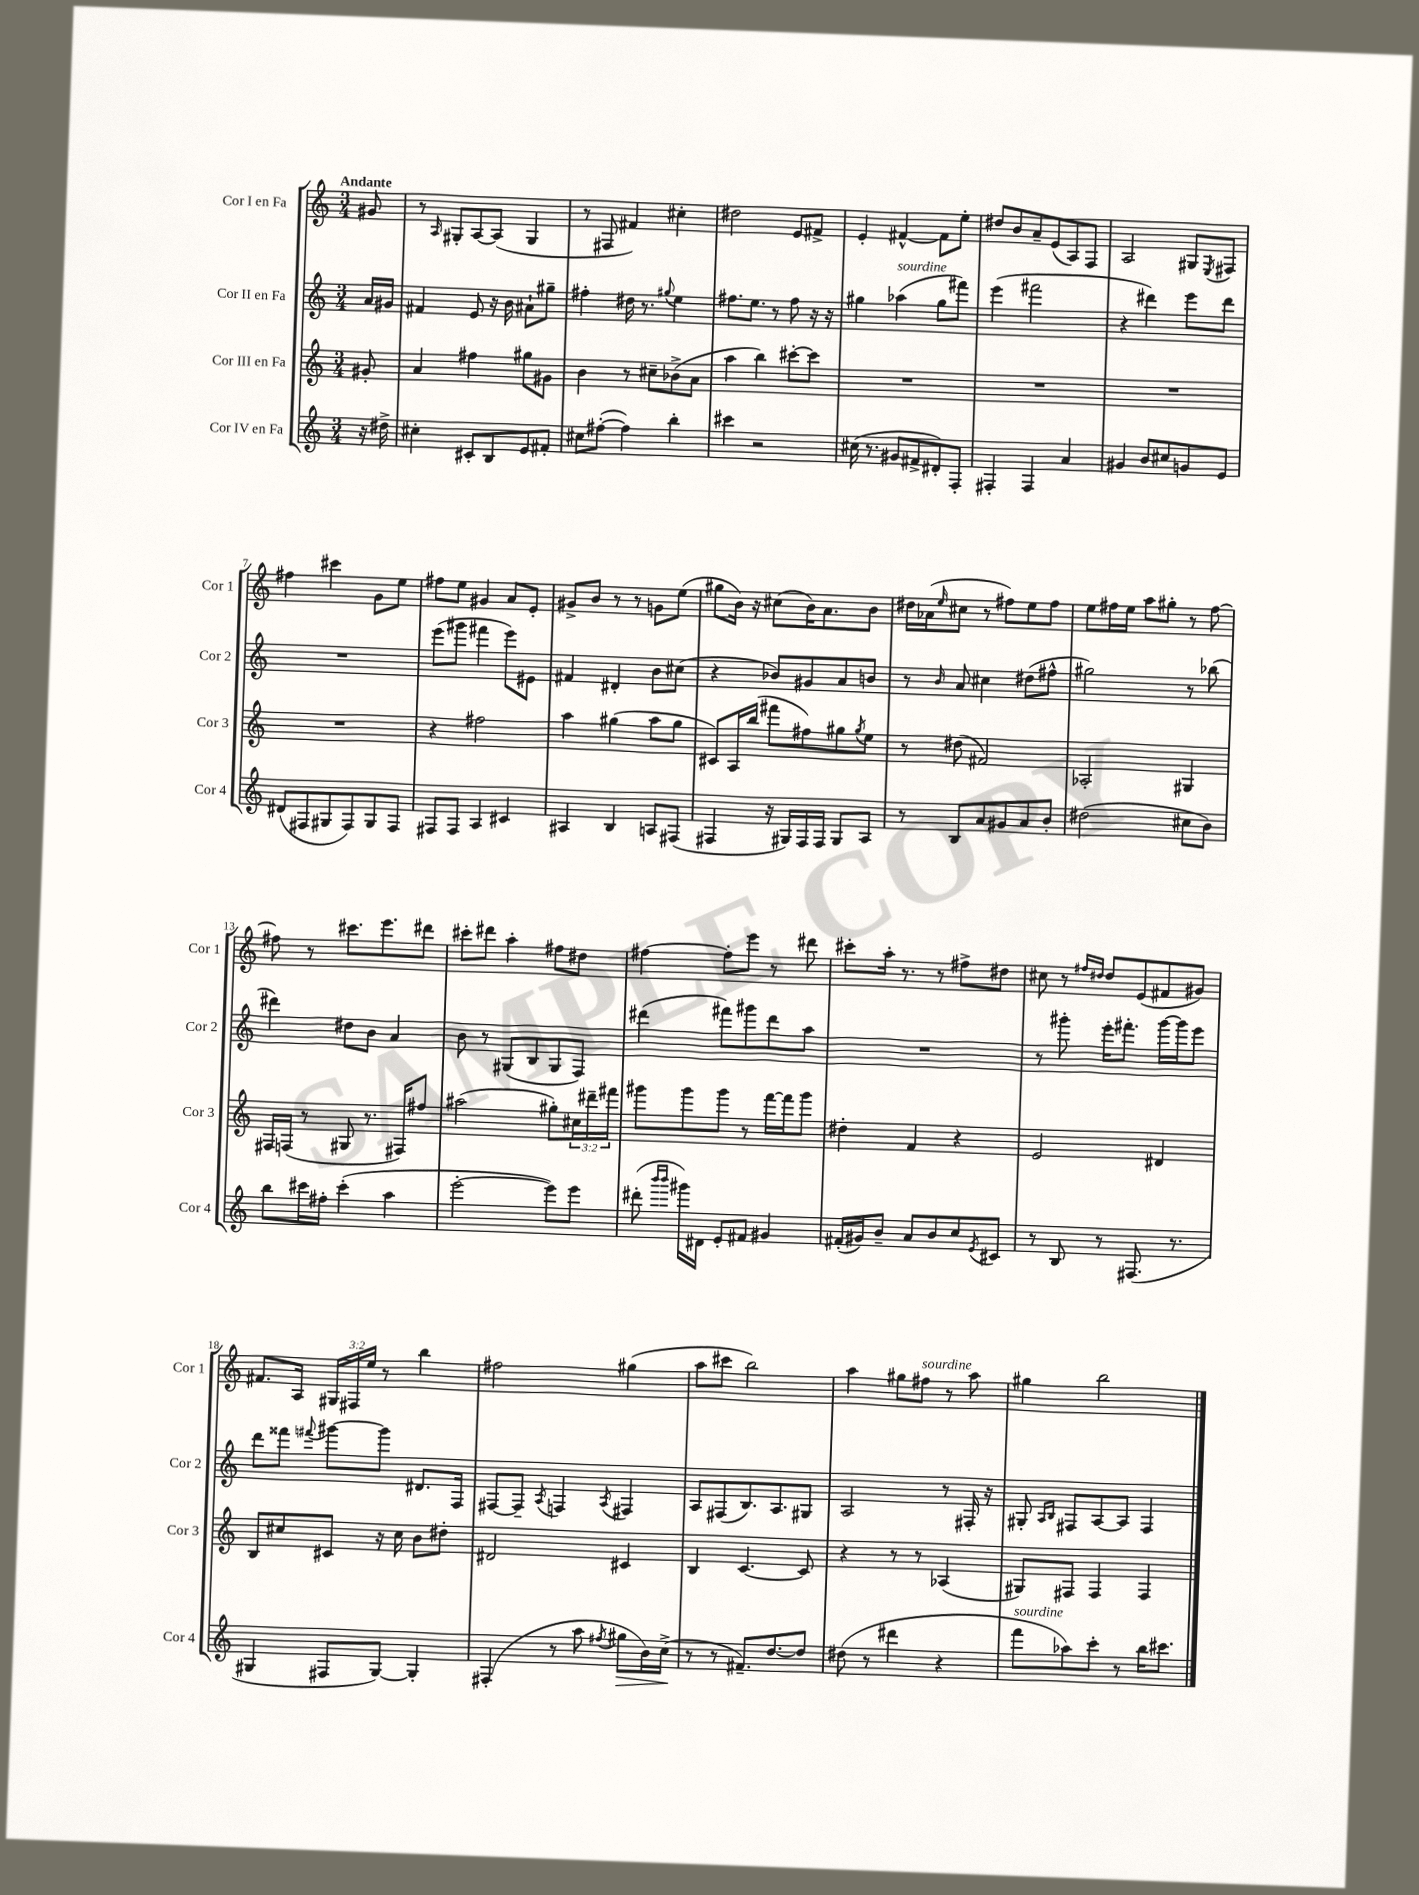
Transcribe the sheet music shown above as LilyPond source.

<<
\new StaffGroup <<
\new Staff = "s0" \with { instrumentName = "Cor I en Fa" shortInstrumentName = "Cor 1" } {
    \clef treble \key c \major \numericTimeSignature \time 3/4 \override Staff.TupletNumber.text = #tuplet-number::calc-fraction-text \partial 8 \tempo "Andante"
    gis'8 |
    r8 \grace { a16 } gis8-. a8~ a8( gis4 |
    r8 fis8 fis'4) cis''4-. |
    dis''2 e'8 fis'8-> |
    e'4-. fis'4~-^ fis'8 e''8-. |
    dis''8 b'8 a'8-- e'8( a8) f8 |
    a2 gis8 \acciaccatura { e8 } fis8 |
    fis''4 cis'''4 g'8 e''8 |
    fis''8 e''8 gis'4 a'8 e'8-. |
    gis'8-> b'8 r8 r8 g'8 e''8( |
    gis''8 b'16) r16 cis''8( b'16) a'8. b'8 |
    dis''16 aes'16( \grace { e''16 } cis''8 r8 fis''8) e''8 fis''8 |
    e''8 fis''16 e''16 a''8 gis''8-. r8 fis''8~ |
    fis''8 r8 cis'''8. e'''8. dis'''8 |
    cis'''8-. dis'''8 a''4-. fis''8 dis''8 |
    fis''4~ fis''8-. e'''8 r8 dis'''8 |
    cis'''8-. a''16-. r8. r8 fis''8-> dis''8 |
    cis''8 r8 \grace { fis''16 dis''16 } dis''8 e'8( fis'8 gis'8) |
    fis'8. a16 \tuplet 3/2 { gis16 fis16 e''16 } r8 b''4 |
    fis''2 gis''4( |
    a''8 cis'''8 b''2) |
    a''4 gis''8 fis''8^\markup { \italic "sourdine" } r8 a''8 |
    gis''4 b''2 \bar "|." |
}
\new Staff = "s1" \with { instrumentName = "Cor II en Fa" shortInstrumentName = "Cor 2" } {
    \clef treble \key c \major \numericTimeSignature \time 3/4 \partial 8
    a'16 gis'16 |
    fis'4 e'8 r16 b'16 ais'8-! gis''8-- |
    fis''4-. dis''16 r8. \appoggiatura { gis''8 } e''4 |
    fis''8. e''8. r8 fis''8 r16 r16 |
    gis''4 aes''4^\markup { \italic "sourdine" }( gis''8 fis'''8) |
    e'''4( fis'''2 |
    r4 dis'''4) e'''8 dis'''8 |
    R2. |
    e'''8( gis'''8 fis'''4 e'''8) eis'8 |
    fis'4 dis'4-. b'8 cis''8( |
    r4 bes'8) gis'8 a'8 b'8 |
    r8 \grace { b'16 } a'8 cis''4 dis''8( fis''8-^ |
    gis''2) r8 bes''8( |
    dis'''4) dis''8 b'8 a'4 |
    b'8 r8 gis8( b8 gis8 f8) |
    dis'''4( fis'''8) gis'''8 dis'''8 a''8 |
    R2. |
    r8 gis'''8-. e'''16-. fis'''8.-. gis'''16~ gis'''16 e'''8 |
    d'''8 fisis'''8 \appoggiatura { fis'''8 } gis'''8~ gis'''8 dis'8. f16 |
    fis8~ fis8-- \acciaccatura { a8 } f4 \acciaccatura { a8 } fis4 |
    a8 fis8( b8.) a8. gis8 |
    a2 r8 fis16-. r16 |
    gis8-. \grace { a16 b16 } fis8 a8~ a8 fis4 \bar "|." |
}
\new Staff = "s2" \with { instrumentName = "Cor III en Fa" shortInstrumentName = "Cor 3" } {
    \clef treble \key c \major \numericTimeSignature \time 3/4 \override Staff.TupletNumber.text = #tuplet-number::calc-fraction-text \partial 8
    gis'8-. |
    a'4 fis''4 gis''8 gis'8 |
    b'4 r8 cis''8-- bes'8->( a'8 |
    a''4 b''4) cis'''8~-. cis'''8 |
    R2. |
    R2. |
    R2. |
    R2. |
    r4 fis''2 |
    a''4 gis''4( a''8 gis''8 |
    cis'8) a16 b''16( fis'''8 fis''8) gis''8 \acciaccatura { gis''8 } e''8 |
    r8 dis''8( fis'2) |
    aes2-. gis4 |
    fis16 f16( r8 gis8 r8. fis16) fis''8 |
    ais''2( gis''8-.) \tuplet 3/2 { cis''16 dis'''16-- fis'''16 } |
    gis'''8 gis'''8 gis'''8 r8 f'''16~ f'''16 gis'''8 |
    dis''4-. f'4 r4 |
    e'2 dis'4 |
    b8 cis''8 cis'8 r16 cis''16 b'8 dis''8-. |
    dis'2 cis'4 |
    b4 c'4.~ c'8 |
    r4 r8 r8 aes4( |
    gis8) fis8 fis4 fis4 \bar "|." |
}
\new Staff = "s3" \with { instrumentName = "Cor IV en Fa" shortInstrumentName = "Cor 4" } {
    \clef treble \key c \major \numericTimeSignature \time 3/4 \partial 8
    r16 dis''16-> |
    cis''4-. cis'8-. b8 e'8 fis'8-. |
    cis''8 fis''8~-.( fis''4) b''4-. |
    cis'''4 r2 |
    cis''16( r8. gis'8 fis'8-> dis'8-.) f8-. |
    fis4-. fis4 a'4 |
    gis'4 b'8 cis''8 g'8 e'8 |
    dis'8( fis8 gis8 fis8) gis8 fis8 |
    fis8 fis8 a4 cis'4 |
    ais4 b4 a8 fis8( |
    fis4 r16 gis16) fis16 fis16 gis8 a8 |
    r8 b8 a'8 gis'8 a'8 b'8-. |
    dis''2( cis''8 b'8) |
    b''8 cis'''16 fis''16-. cis'''4-.( a''4 |
    e'''2~-. e'''8) e'''8 |
    dis'''8-.( \grace { b'''16 b'''16 } gis'''16) dis'16 e'8-. fis'8 gis'4 |
    fis'16-.( gis'16) b'8-- a'8 b'8 c''8 \acciaccatura { e'8 } cis'8 |
    r8 b8 r8 fis8.( r8. |
    gis4 fis8 gis8~) gis4-. |
    fis4-.( r8 a''8 \acciaccatura { fis''8 } gis''8\> b'16) c''16->\!( |
    r8 r8 fis'8.--) d''8.~ d''8 |
    dis''8( r8 dis'''4 r4 |
    f'''8^\markup { \italic "sourdine" } aes''8) c'''8-. r8 b''16 cis'''8. \bar "|." |
}
>>
>>
